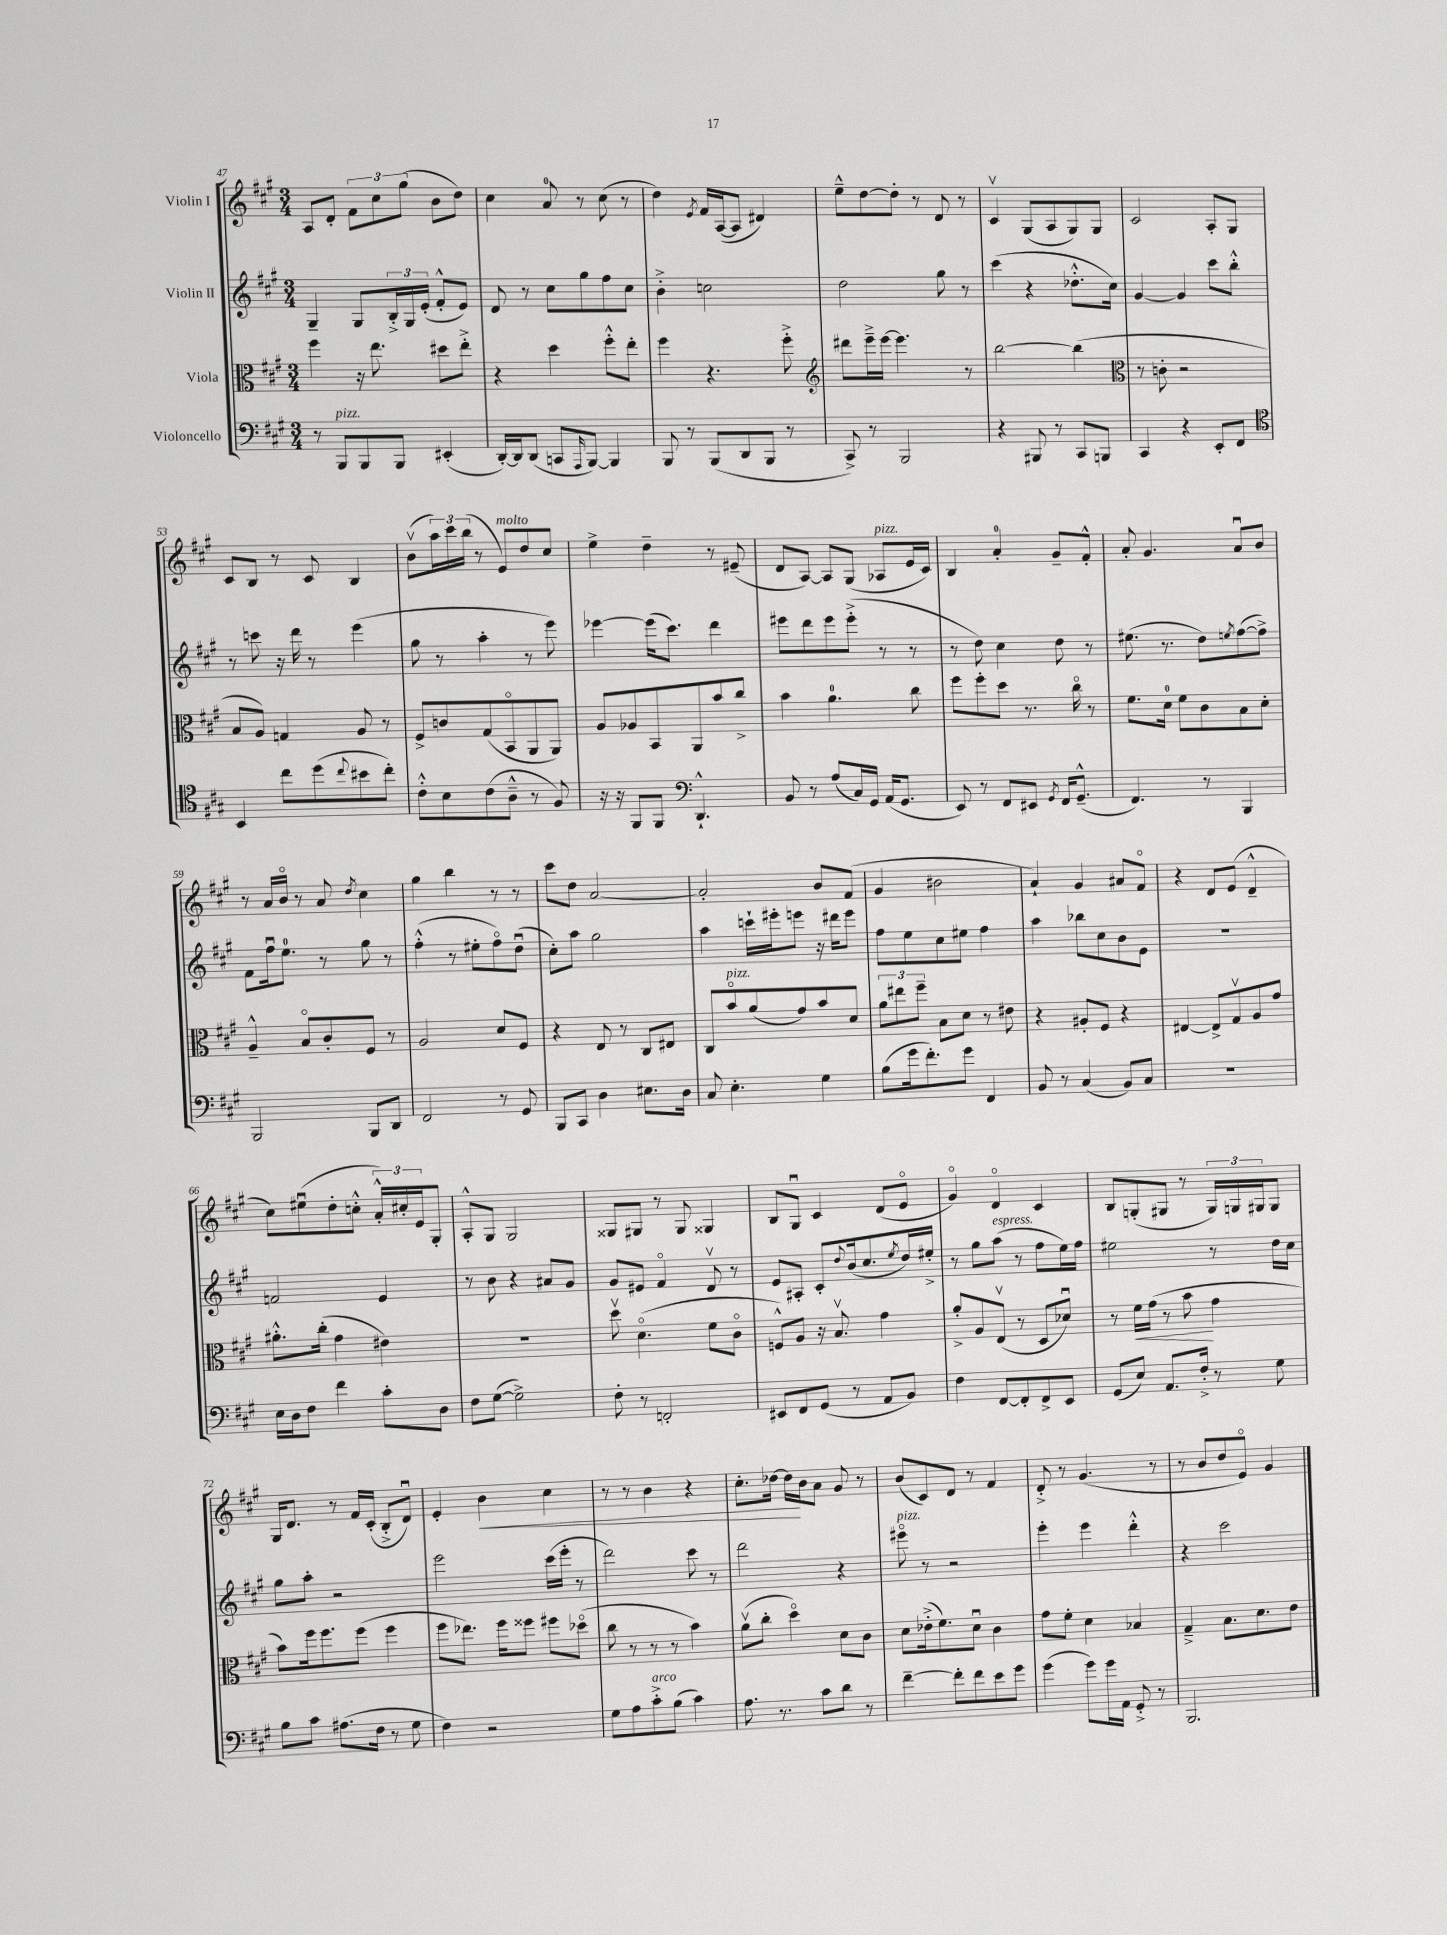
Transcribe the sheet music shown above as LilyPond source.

<<
\new StaffGroup <<
\new Staff = "s0" \with { instrumentName = "Violin I" } {
    \clef treble \key a \major \numericTimeSignature \time 3/4
    a8 d'8-. \tuplet 3/2 { fis'8 cis''8 gis''8( } b'8 d''8) |
    cis''4 a'8-0 r8 cis''8( r8 |
    d''4) \acciaccatura { e'8 } fis'16 a16~( a8 dis'4) |
    e''8---^ d''8~ d''8-. r8 d'8 r8 |
    cis'4\upbow gis8( a8 gis8) gis8 |
    cis'2 a8-. gis8 |
    cis'8 b8 r8 cis'8 b4 |
    b'8\upbow( \tuplet 3/2 { a''16) cis'''16 b''16( } r8 e'8^\markup { \italic "molto" }) d''8 cis''8 |
    e''4-> d''4-- r8 eis'8--( |
    d'8 a8~) a8 gis8( aes8^\markup { \italic "pizz." } e'16 cis'16) |
    b4 a'4-0-. gis'8-- fis'8-.-^ |
    a'8-. gis'4. a'8\downbow b'8 |
    r8 a'16 b'16\flageolet r8 a'8 \acciaccatura { d''8 } cis''4 |
    gis''4 b''4 r8 r8 |
    cis'''8 d''8 a'2~ |
    a'2-. b'8 fis'8( |
    gis'4 bis'2 |
    a'4-!) gis'4 ais'8 fis'8\flageolet |
    r4 d'8 e'8( d'4---^ |
    cis''8) eis''8\downbow( d''8-. c''8-.-^ \tuplet 3/2 { a'16-.-^) cis''16-. e'16 } gis8-. |
    a8-.-^ gis8 gis2 |
    gisis8 gis8 r8 gis8 gisis4 |
    b8 gis8\downbow cis'4 d'8( e'8\flageolet |
    gis'4\flageolet) d'4\flageolet cis'4 |
    b8 g8-.( gis8 r8 \tuplet 3/2 { gis16) g16 gis16 } gis8 |
    gis16 d'8. r8 fis'16 cis'16-.( b8-.-> d'8\downbow) |
    e'4-. b'4\< cis''4 |
    r8 r8 b'4 r4 |
    cis''8.-. des''16~ des''16\! b'16 a'8 gis'8 r8 |
    b'8( cis'8) d'8 r8 fis'4 |
    d'8-.-> r8 gis'4.( r8 |
    r8 b'8 d''8 e'8\flageolet) gis'4 \bar "|." |
}
\new Staff = "s1" \with { instrumentName = "Violin II" } {
    \clef treble \key a \major \numericTimeSignature \time 3/4
    gis4-- gis8 \tuplet 3/2 { b16-.-> gis16 e'16-.( } fis'8-.-^ e'8) |
    d'8 r8 cis''8 gis''8 fis''8 cis''8 |
    b'4-.-> c''2 |
    d''2 gis''8 r8 |
    cis'''4( r4 des''8.-.-^ cis''16) |
    gis'4~ gis'4 cis'''8 b''8-.-^ |
    r8 c'''8 r16 d'''16 r8 e'''4( |
    gis''8 r8 a''4-. r8 e'''8) |
    ees'''4~ ees'''16( cis'''8.) d'''4 |
    eis'''8 d'''8 eis'''8 eis'''8-.->( r8 r8 |
    r8 d''8) cis''4 d''8 r8 |
    eis''8.( r8. d''8) \acciaccatura { e''8 } fis''8~( fis''8->) |
    fis'8 fis''16\downbow e''8.-0 r8 gis''8 r8 |
    fis''4-.-^( r8 eis''8-. fis''8\flageolet) d''8\downbow( |
    cis''8-.) a''8 gis''2 |
    a''4 c'''16-! eis'''16-. e'''8 r16 dis'''16 e'''8 |
    fis''8 e''8 cis''8 eis''8 fis''4 |
    a''4 bes''8 cis''8 b'8 e'8 |
    R2. |
    f'2 e'4 |
    r8 b'8 r4 ais'8 gis'8 |
    gis'8 eis'8 fis'4\flageolet d'8\upbow r8 |
    e'8 ais8-. cis'8-. \appoggiatura { d''8 } b'16( cis''8. \acciaccatura { e''8 } d''16) eis''16-.-> |
    r8 gis''8 a''8^\markup { \italic "espress." }( r8 fis''8 e''16) fis''16 |
    eis''2 r8 d''16 cis''16 |
    gis''8 a''8-. r2 |
    e'''2 cis'''16( e'''16-. r8 |
    d'''2) cis'''8 r8 |
    d'''2 r4 |
    eis'''8\flageolet^\markup { \italic "pizz." } r8 r2 |
    e'''4-. e'''4 d'''4-.-^ |
    r4 cis'''2 \bar "|." |
}
\new Staff = "s2" \with { instrumentName = "Viola" } {
    \clef alto \key a \major \numericTimeSignature \time 3/4
    fis''4 r16 e''8. dis''8 e''8-.-> |
    r4 d''4 fis''8-.-^ e''8-. |
    fis''4 r4. fis''8-.-> |
    \clef treble dis'''8 e'''16---> e'''16~ e'''4. r8 |
    b''2~ b''4( |
    \clef alto r8 c'8-. r2 |
    b8 a8) g4 a8 r8 |
    fis8-> c'8 gis8( b,8\flageolet a,8 a,8) |
    a8 aes8 b,8 a,8 b'8 cis''8-> |
    b'4 a'4.-0 cis''8 |
    fis''8 fis''8-. d''8 r8. cis''16\flageolet r8 |
    fis'8. d'16-0 fis'8 cis'8 b8 d'8-. |
    a4---^ b8\flageolet cis'8-. fis8 r8 |
    a2 d'8 fis8 |
    r4 e8 r8 cis8 eis8 |
    cis8 b'8\flageolet^\markup { \italic "pizz." } a'8( gis'8) b'8 d'8 |
    \tuplet 3/2 { a'8 eis''8 fis''8-- } b8 d'8 r8 eis'8 |
    r4 ais8-. fis8 r4 |
    eis4~ eis8-> gis8\upbow a8 gis'8 |
    ais'8.-.-^ cis''16-.( gis'4 eis'4) |
    R2. |
    d''8\upbow d'4.\flageolet( fis'8 cis'8\flageolet |
    f8-^) a8 r16 b8.\upbow gis'4 |
    a'8-.-> a8 e8\upbow( r8 d8 des'8\downbow) |
    r8 fis'16\< gis'16( r8 b'8\! gis'4 |
    b'8) fis''16 fis''8. fis''8( fis''4 |
    fis''8 ees''8.) fis''16 fisis''8 fis''8 des''8\flageolet( |
    cis''8 r8 r8 r8 b'4) |
    a'8\upbow( cis''8-. d''4\flageolet) d'8 cis'8 |
    d'8 ees'16-.->( fis'8.) d'8\downbow cis'4 |
    gis'8 fis'8-. d'4 bes4 |
    gis4---> b8. d'8. e'8 \bar "|." |
}
\new Staff = "s3" \with { instrumentName = "Violoncello" } {
    \clef bass \key a \major \numericTimeSignature \time 3/4
    r8 b,,8^\markup { \italic "pizz." } b,,8 b,,8 eis,4-.( |
    d,16~-.) d,16 d,8( c,8 \grace { a,,16 } b,,8~) b,,4 |
    b,,8 r8 b,,8( d,8 b,,8 r8 |
    cis,8->) r8 b,,2 |
    r4 bis,,8 r8 cis,8 b,,8 |
    cis,4 r4 e,8-. fis,8 |
    \clef tenor b,4 cis''8 d''8( \appoggiatura { cis''8 } bis'8 cis''8-.) |
    cis'8-.-^ b8 cis'8( a8---^ r8 fis8) |
    r16 r16 fis,8 fis,8 \clef bass d,4.-!-^ |
    b,8 r8 a8( cis16) gis,16 a,16( gis,8. |
    e,8) r8 fis,8 eis,8 \acciaccatura { gis,8 } fis,16 gis,8.---^( |
    fis,4.) r8 b,,4 |
    b,,2 b,,8 d,8 |
    fis,2 r8 gis,8 |
    b,,8 cis,8 d4 eis8. d16 |
    cis8 e4.-. gis4 |
    b8( gis'16 fis'8.-.) gis'8 fis,4 |
    b,8 r8 cis4( b,8) cis8 |
    r2. |
    e16 d16 fis8 fis'4 cis'8-. d8 |
    fis8 gis8~( gis2->) |
    fis8-. r8 f,2-. |
    eis,8 fis,8 gis,8( r8 a,8 b,8) |
    fis4 fis,8~ fis,8-. fis,8-> e,8 |
    gis,8( e8) a,8. fis16-.-> r8 gis8 |
    b8 cis'8 ais8.( fis16 r8 gis8 |
    fis4) r2 |
    gis8 a8 cis'8-.->^\markup { \italic "arco" } b8( cis'4) |
    a8. r8. cis'8 d'8 r8 |
    fis'4~-- fis'8-. fis'8 e'8 gis'8 |
    gis'4( gis'8) gis'16 a,16 gis,8-.-> r8 |
    b,,2. \bar "|." |
}
>>
>>
\layout { \context { \Score currentBarNumber = #47 } }
